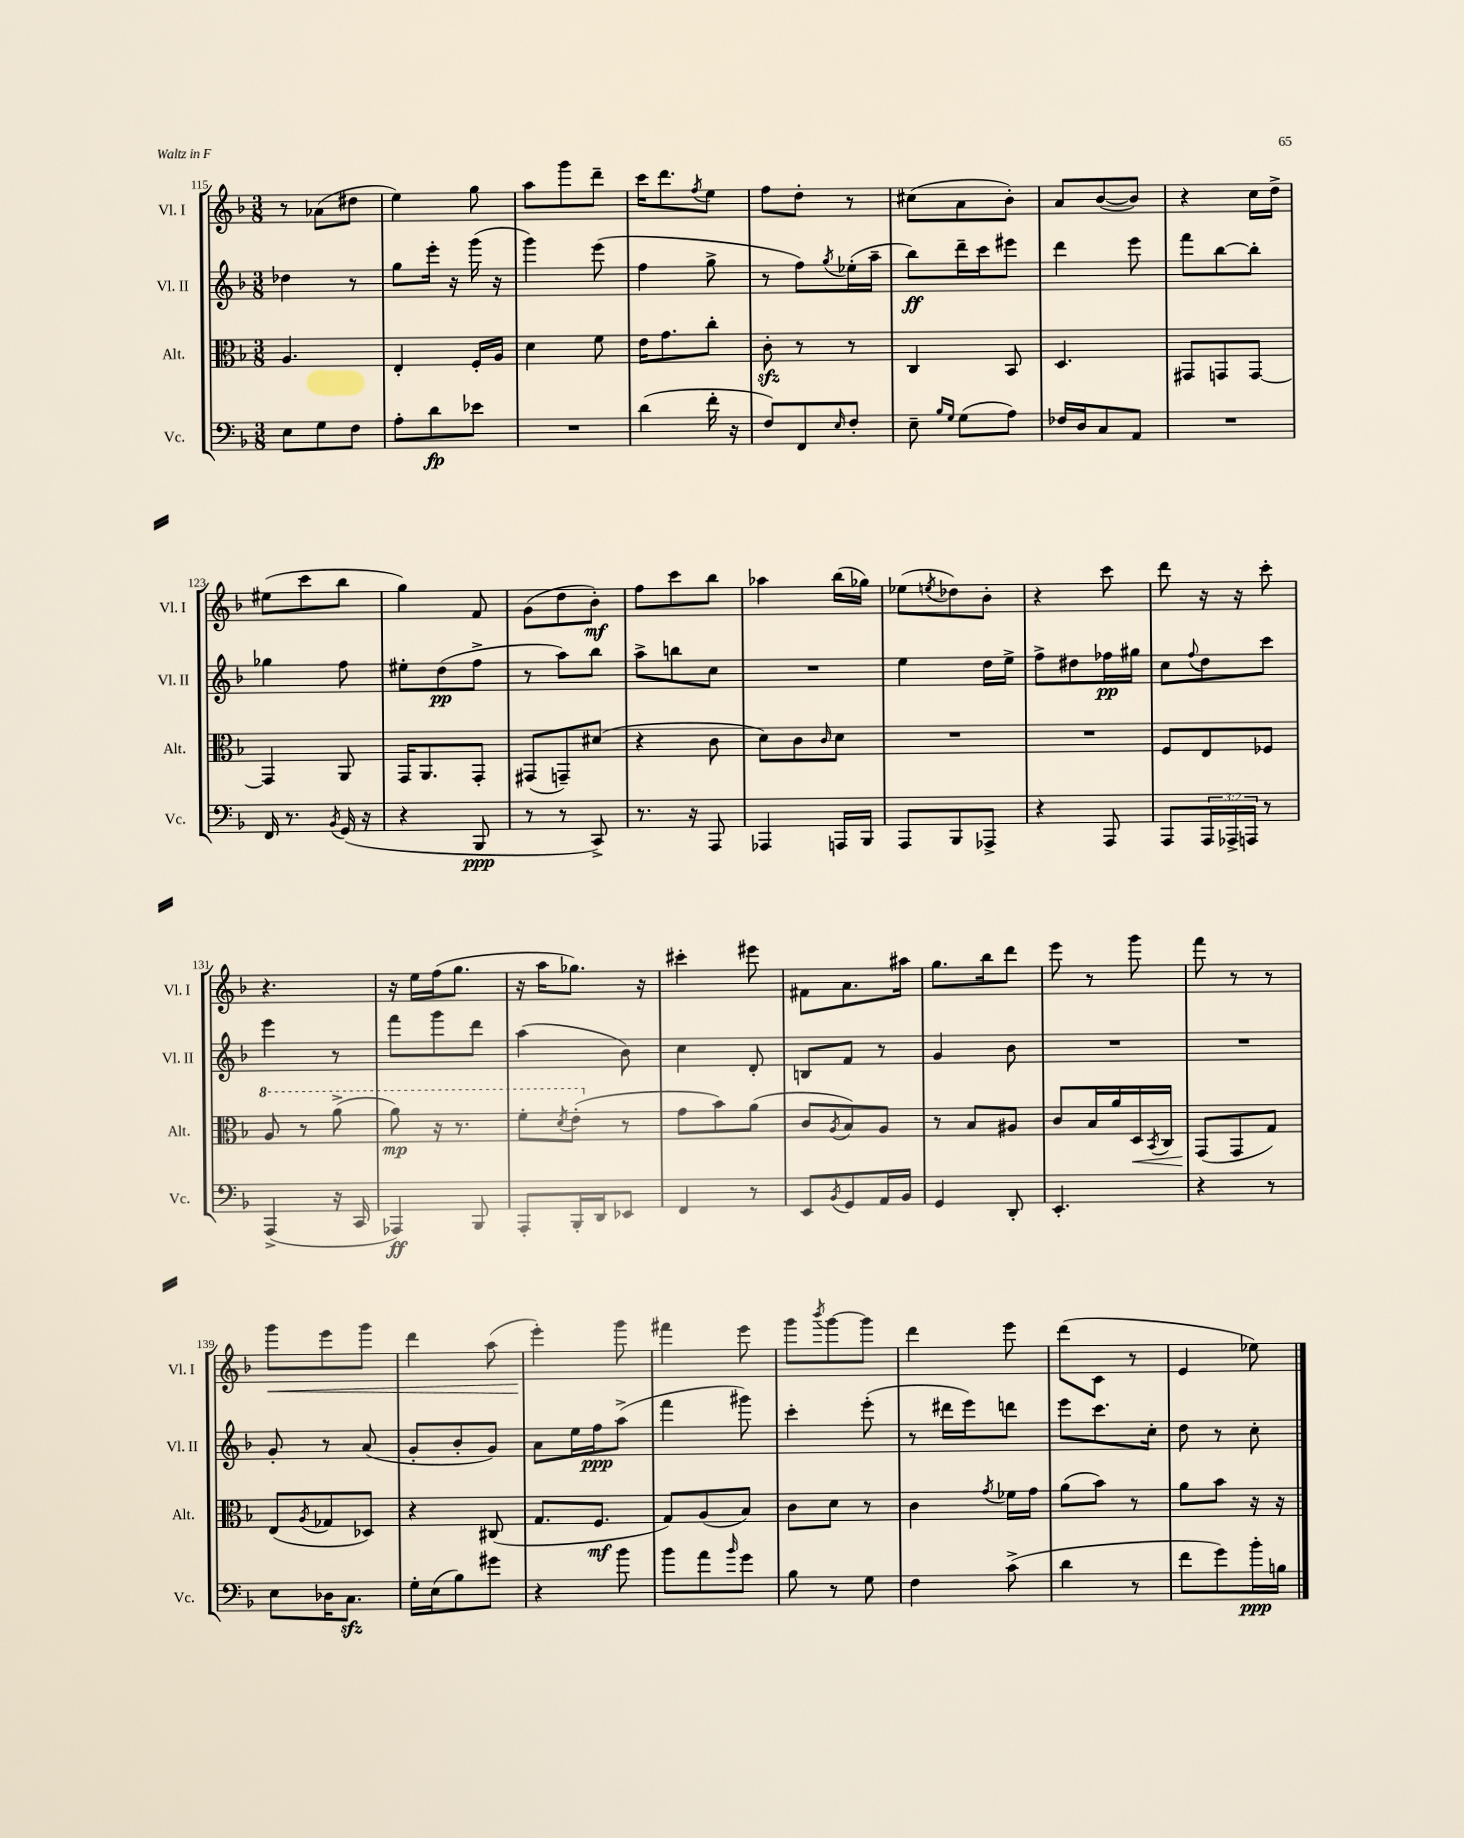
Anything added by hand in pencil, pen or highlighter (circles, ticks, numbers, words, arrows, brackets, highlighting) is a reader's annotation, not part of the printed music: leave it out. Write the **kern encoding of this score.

**kern	**dynam	**kern	**dynam	**kern	**dynam	**kern	**dynam
*part4	*part4	*part3	*part3	*part2	*part2	*part1	*part1
*staff4	*staff4	*staff3	*staff3	*staff2	*staff2	*staff1	*staff1
*I"Vc.	*	*I"Alt.	*	*I"Vl. II	*	*I"Vl. I	*
*I'Vc.	*	*I'Alt.	*	*I'Vl. II	*	*I'Vl. I	*
*clefF4	*	*clefC3	*	*clefG2	*	*clefG2	*
*k[b-]	*	*k[b-]	*	*k[b-]	*	*k[b-]	*
*M3/8	*	*M3/8	*	*M3/8	*	*M3/8	*
=115	=115	=115	=115	=115	=115	=115	=115
8E\L	.	4.A/	.	4dd-X\	.	8r	.
8G\	.	.	.	.	.	(8a-X\L	.
8F\J	.	.	.	8r	.	8dd#X\J	.
=116	=116	=116	=116	=116	=116	=116	=116
8A'\L	.	4E'/	.	8gg\L	.	4ee\)	.
8d\	fp	.	.	16eee'\Jk	.	.	.
.	.	.	.	16r	.	.	.
8e-X\J	.	16F'/LL	.	(16ggg\	.	8gg\	.
.	.	16A/JJ	.	16r	.	.	.
=117	=117	=117	=117	=117	=117	=117	=117
4.r	.	4d\	.	4ggg\)	.	8aa\L	.
.	.	.	.	.	.	8ggg\	.
.	.	8f\	.	(8eee\	.	8ddd~\J	.
=118	=118	=118	=118	=118	=118	=118	=118
(4d\	.	16e\KL	.	4ff\	.	16ccc\KL	.
.	.	8.g\	.	.	.	8.ddd\	.
.	.	.	.	.	.	8qff/	.
16f'\	.	8cc'\J	.	8gg^\	.	8ee\J	.
16r	.	.	.	.	.	.	.
=119	=119	=119	=119	=119	=119	=119	=119
8F/L)	.	8czz'\	.	8r	.	8ff\L	.
8FF/	.	8r	.	8ff\L)	.	8dd'\J	.
16qqE/	.	.	.	8qgg/	.	.	.
8F'/J	.	8r	.	(16ee-X'\L	.	8r	.
.	.	.	.	16aa~\JJ	.	.	.
=120	=120	=120	=120	=120	=120	=120	=120
8E~\	.	4C/	.	8bb-\L)	ff	(8cc#X\L	.
16qqB-/LL	.	.	.	.	.	.	.
16qqG/JJ	.	.	.	.	.	.	.
(8G\L	.	.	.	16ddd~\L	.	8a\	.
.	.	.	.	16ccc\J	.	.	.
8A\J)	.	8BB-/	.	8eee#X\J	.	8b-'\J)	.
=121	=121	=121	=121	=121	=121	=121	=121
16F-X/LL	.	4.D/	.	4ddd\	.	8a/L	.
16D/J	.	.	.	.	.	.	.
8C/	.	.	.	.	.	([8b-/	.
8AA/J	.	.	.	8eee\	.	8b-/J])	.
=122	=122	=122	=122	=122	=122	=122	=122
4.r	.	8GG#X/L	.	8fff\L	.	4r	.
.	.	8GGn/	.	[8bb-\	.	.	.
.	.	[8GG/J	.	8bb-'\J]	.	16cc\LL	.
.	.	.	.	.	.	16dd^\JJ	.
!!LO:LB:g=z
=123	=123	=123	=123	=123	=123	=123	=123
16FF/	.	4GG/]	.	4gg-X\	.	(8ee#X\L	.
8.r	.	.	.	.	.	.	.
.	.	.	.	.	.	8ccc\	.
8qBB-/	.	.	.	.	.	.	.
(16GG/	.	8AA/	.	8ff\	.	8bb-\J	.
16r	.	.	.	.	.	.	.
=124	=124	=124	=124	=124	=124	=124	=124
4r	.	16GG/KL	.	8ee#X'\L	.	4gg\)	.
.	.	8.AA/	.	.	.	.	.
.	.	.	.	(8dd\	pp	.	.
8BBB-/	ppp	8GG'/J	.	8ff^\J	.	8f/	.
=125	=125	=125	=125	=125	=125	=125	=125
8r	.	(8GG#X/L	.	8r	.	(8g\L	.
8r	.	8GGn~/)	.	8aa\L)	.	8dd\	.
8CC^/)	.	(8d#X/J	.	8bb-\J	.	8b-'\J)	mf
=126	=126	=126	=126	=126	=126	=126	=126
8.r	.	4r	.	8aa^\L	.	8ff\L	.
.	.	.	.	8bbn\	.	8ccc\	.
16r	.	.	.	.	.	.	.
8AAA/	.	8c\	.	8cc\J	.	8bb-\J	.
=127	=127	=127	=127	=127	=127	=127	=127
4AAA-X/	.	8d\L)	.	4.r	.	4aa-X\	.
.	.	8c\	.	.	.	.	.
.	.	16qqc/	.	.	.	.	.
16AAAn/LL	.	8d\J	.	.	.	(16bb-\LL	.
16BBB-/JJ	.	.	.	.	.	16gg-X\JJ)	.
=128	=128	=128	=128	=128	=128	=128	=128
8AAA/L	.	4.r	.	4ee\	.	(8ee-X\L	.
.	.	.	.	.	.	8qeen/	.
8BBB-/	.	.	.	.	.	8dd-X\)	.
8AAA-X^/J	.	.	.	16dd\LL	.	8b-'\J	.
.	.	.	.	16ee^\JJ	.	.	.
=129	=129	=129	=129	=129	=129	=129	=129
4r	.	4.r	.	8ff^\L	.	4r	.
.	.	.	.	8dd#X\	.	.	.
8AAA/	.	.	.	16ff-X\L	pp	8ccc\	.
.	.	.	.	16gg#X\JJ	.	.	.
=130	=130	=130	=130	=130	=130	=130	=130
8AAA/L	.	8F/L	.	8cc\L	.	8ddd\	.
.	.	.	.	8qqff/	.	.	.
24AAA/L	.	8E/	.	8dd\	.	16r	.
24AAA-X^/	.	.	.	.	.	.	.
.	.	.	.	.	.	16r	.
24AAAn/JJ	.	.	.	.	.	.	.
8r	.	8F-X/J	.	8ccc\J	.	8ccc'\	.
!!LO:LB:g=z
=131	=131	=131	=131	=131	=131	=131	=131
*	*	*8va	*	*	*	*	*
(4AAA^/	.	8a/	.	4eee\	.	4.r	.
.	.	8r	.	.	.	.	.
16r	.	(8aa^\	.	8r	.	.	.
16CC/	.	.	.	.	.	.	.
=132	=132	=132	=132	=132	=132	=132	=132
4AAA-X/)	ff	8aa\)	mp	8fff\L	.	16r	.
.	.	.	.	.	.	16ee\LL	.
.	.	16r	.	8ggg\	.	(16ff\J	.
.	.	8.r	.	.	.	8.gg\J	.
8BBB-/	.	.	.	8ddd\J	.	.	.
=133	=133	=133	=133	=133	=133	=133	=133
8AAA'/L	.	8ff'\L	.	(4aa\	.	16r	.
.	.	.	.	.	.	16aa\KL	.
.	.	8qdd/	.	.	.	.	.
16BBB-'/L	.	(8ee'\J	.	.	.	8.gg-X\J)	.
16DD/J	.	.	.	.	.	.	.
*	*	*X8va	*	*	*	*	*
8EE-X/J	.	8r	.	8b-\)	.	.	.
.	.	.	.	.	.	16r	.
=134	=134	=134	=134	=134	=134	=134	=134
4FF/	.	8g\L	.	4cc\	.	4ccc#X'\	.
.	.	8b-\)	.	.	.	.	.
8r	.	(8a\J	.	8d'/	.	8eee#X\	.
=135	=135	=135	=135	=135	=135	=135	=135
8EE/L	.	8c/L	.	8Bn/L	.	8f#X\L	.
8qBB-/	.	8qA/	.	.	.	.	.
8GG/	.	8B-/)	.	8f/J	.	8.a\	.
16AA/L	.	8A/J	.	8r	.	.	.
16BB-/JJ	.	.	.	.	.	16aa#X\Jk	.
=136	=136	=136	=136	=136	=136	=136	=136
4GG/	.	8r	.	4g/	.	8.gg\L	.
.	.	8B-/L	.	.	.	.	.
.	.	.	.	.	.	16bb-\k	.
8DD'/	.	8A#X/J	.	8b-\	.	8ddd\J	.
=137	=137	=137	=137	=137	=137	=137	=137
4.EE'/	.	8c/L	.	4.r	.	8eee\	.
.	.	16B-/L	.	.	.	8r	.
.	.	16a/	.	.	.	.	.
!	!	!	!LO:HP:b	!	!	!	!
.	.	16D/	<	.	.	8ggg\	.
.	.	8qBB-/	.	.	.	.	.
.	.	16C/JJ	.	.	.	.	.
=138	=138	=138	=138	=138	=138	=138	=138
4r	.	(8GG/L	.	4.r	.	8fff\	.
.	.	8GG/	[	.	.	8r	.
8r	.	8G/J)	.	.	.	8r	.
!!LO:LB:g=z
=139	=139	=139	=139	=139	=139	=139	=139
!	!	!	!	!	!	!	!LO:HP:b
8E\L	.	(8E/L	.	8g'/	.	8ggg\L	<
.	.	8qA/	.	.	.	.	.
16D-X\K	.	8G-X/	.	8r	.	8eee\	.
8.Czz\J	.	.	.	.	.	.	.
.	.	8D-X/J)	.	(8a/	.	8ggg\J	.
=140	=140	=140	=140	=140	=140	=140	=140
16G'\LL	.	4r	.	8g'/L	.	4ddd\	.
(16E\J	.	.	.	.	.	.	.
8B-\)	.	.	.	8b-'/	.	.	.
8g#X\J	.	(8C#X/	.	8g/J)	.	(8aa\	.
=141	=141	=141	=141	=141	=141	=141	=141
4r	.	8.G/L	.	8a\L	.	4eee'\)	.
.	.	.	.	16ee\L	.	.	.
.	.	8.F/J	mf	16ff\J	ppp	.	.
8b-\	.	.	.	(8aa^\J	.	8ggg\	[
=142	=142	=142	=142	=142	=142	=142	=142
8b-\L	.	8G/L)	.	4fff\	.	4fff#X\	.
8a\	.	(8A/	.	.	.	.	.
16qqb-/	.	.	.	.	.	.	.
8g\J	.	8B-/J)	.	8ggg#X\)	.	8eee\	.
=143	=143	=143	=143	=143	=143	=143	=143
8B-\	.	8c\L	.	4ccc'\	.	8ggg\L	.
.	.	.	.	.	.	8qbbb-/	.
8r	.	8d\J	.	.	.	[8ggg\	.
8G\	.	8r	.	(8eee'\	.	8ggg\J]	.
=144	=144	=144	=144	=144	=144	=144	=144
4F\	.	4c\	.	8r	.	4ddd\	.
.	.	.	.	16ddd#X\LL	.	.	.
.	.	.	.	16eee\J)	.	.	.
.	.	8qg/	.	.	.	.	.
(8c^\	.	16f-X\LL	.	8dddn\J	.	8eee\	.
.	.	16g\JJ	.	.	.	.	.
=145	=145	=145	=145	=145	=145	=145	=145
4d\	.	(8a\L	.	8eee\L	.	(8ddd\L	.
.	.	8b-\J)	.	8.ccc\	.	8c\J	.
8r	.	8r	.	.	.	8r	.
.	.	.	.	16cc'\Jk	.	.	.
=146	=146	=146	=146	=146	=146	=146	=146
8f\L	.	8a\L	.	8dd\	.	4e/	.
8g\)	.	8b-\J	.	8r	.	.	.
16b-'\L	ppp	16r	.	8cc'\	.	8ee-X\)	.
16Bn\JJ	.	16r	.	.	.	.	.
==	==	==	==	==	==	==	==
*-	*-	*-	*-	*-	*-	*-	*-
